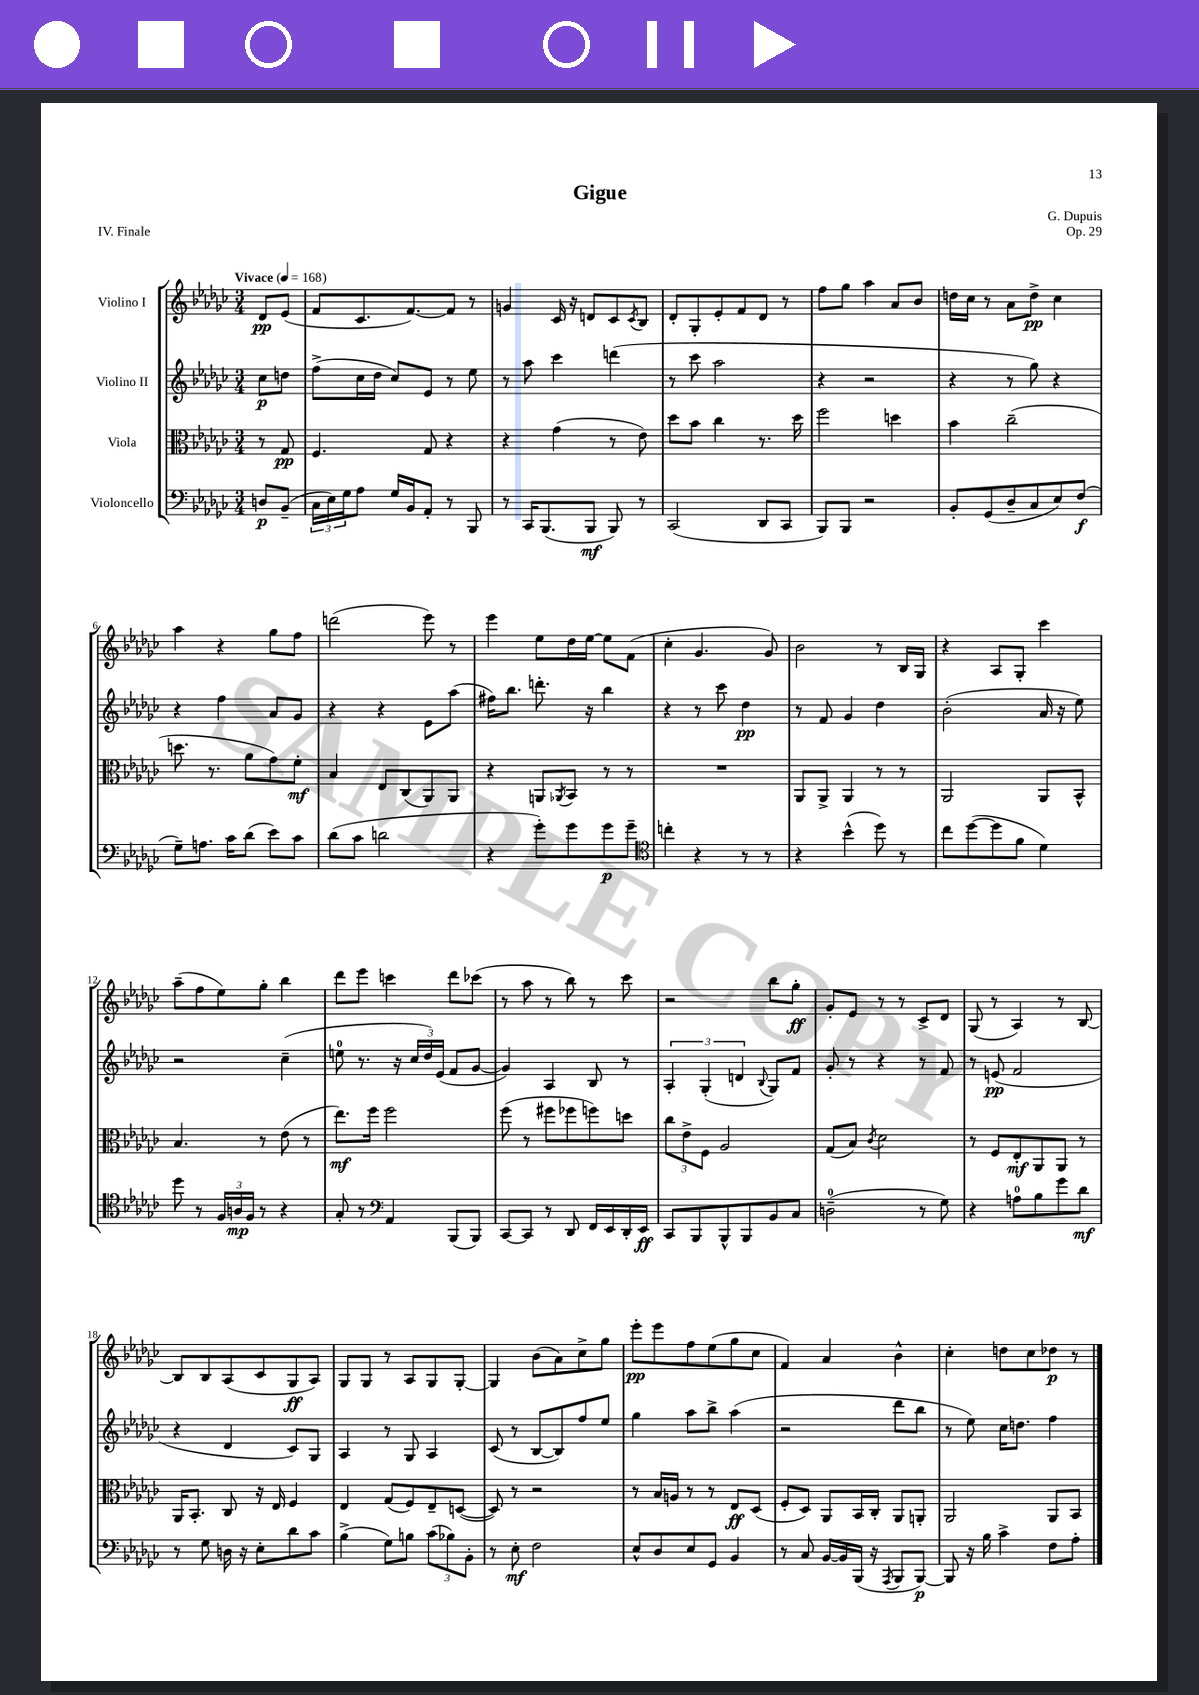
\header { title = "Gigue" composer = "G. Dupuis" opus = "Op. 29" piece = "IV. Finale" }
<<
\new StaffGroup <<
\new Staff = "s0" \with { instrumentName = "Violino I" } {
    \clef treble \key ges \major \numericTimeSignature \time 3/4 \partial 4 \tempo "Vivace" 4 = 168
    des'8\pp ees'8( |
    f'8 ces'8. f'8.~) f'8 r8 |
    g'4 ces'16 r16 d'8 ces'8 \acciaccatura { ces'8 } bes8 |
    des'8-. ges8-. ees'8-. f'8 des'8 r8 |
    f''8 ges''8 aes''4 aes'8 bes'8 |
    d''16 ces''16 r8 aes'8 d''8->\pp ces''4 |
    aes''4 r4 ges''8 f''8 |
    d'''2( ees'''8) r8 |
    ees'''4 ees''8 des''16 ees''16~ ees''8 f'8( |
    ces''4-. ges'4. ges'8) |
    bes'2 r8 bes16 ges16 |
    r4 aes8 ges8-. ces'''4 |
    aes''8--( f''8 ees''8) ges''8-. bes''4 |
    des'''8 ees'''8 c'''4 des'''8 ces'''8( |
    r8 aes''8 r8 bes''8) r8 ces'''8 |
    r2 bes''8 ges''8-.\ff |
    ges'8-. ees'8 r8 r8 ces'8-> des'8 |
    ges8( r8 aes4) r8 bes8~ |
    bes8 bes8 aes8( ces'8 ges8\ff aes8) |
    ges8 ges8 r8 aes8 ges8 ges8~-. |
    ges4 bes'8( aes'8) ces''8-> ges''8 |
    ees'''8-.\pp ees'''8 f''8 ees''8( ges''8 ces''8 |
    f'4) aes'4 bes'4-^ |
    ces''4-. d''8 ces''8 des''8\p r8 \bar "|." |
}
\new Staff = "s1" \with { instrumentName = "Violino II" } {
    \clef treble \key ges \major \numericTimeSignature \time 3/4 \partial 4
    ces''8\p d''8 |
    f''8->( ces''16 des''16 ces''8) ees'8 r8 ees''8 |
    r8 aes''8 ces'''4 d'''4( |
    r8 ces'''8 aes''2 |
    r4 r2 |
    r4 r8 ges''8) r4 |
    r4 f''4 aes'8 ges'8 |
    r4 r4 ees'8 aes''8( |
    fis''16) bes''8. d'''8.-. r16 bes''4 |
    r4 r8 ces'''8 des''4\pp |
    r8 f'8 ges'4 des''4 |
    bes'2-.( aes'16 r16 ees''8) |
    r2 ces''4--( |
    e''8-0 r8. r16 \tuplet 3/2 { ces''16 des''16) ees'16( } f'8 ges'8~ |
    ges'4) aes4 bes8 r8 |
    \tuplet 3/2 { aes4-. ges4-.( d'4 } \appoggiatura { bes8 } ges8) f'8 |
    ges'8-. r8 r4 r8 f'8 |
    r8 e'8\pp( f'2 |
    r4 des'4 ces'8) ges8 |
    aes4 r8 ges8 aes4 |
    ces'8( r8 bes8~ bes8) f''8 ees''8 |
    ges''4 aes''8 bes''8-> aes''4( |
    r2 des'''8 bes''8 |
    r8 ees''8) ces''16 d''8. f''4 \bar "|." |
}
\new Staff = "s2" \with { instrumentName = "Viola" } {
    \clef alto \key ges \major \numericTimeSignature \time 3/4 \partial 4
    r8 ges8\pp |
    f4. ges8 r4 |
    r4 ges'4( r8 ees'8) |
    des''8 bes'8 ces''4 r8. des''16 |
    f''2 d''4 |
    bes'4 ces''2--( |
    d''8. r8. aes'8 ges'8) f'8-.\mf |
    bes4 ees8 ces8( aes,8) aes,8 |
    r4 a,8 \acciaccatura { aes,8 } bes,8 r8 r8 |
    R2. |
    aes,8 aes,8-> aes,4 r8 r8 |
    aes,2 aes,8 bes,8-^ |
    bes4. r8 ees'8( r8 |
    ees''8.\mf) f''16 f''2 |
    f''8( r8 fis''8 fes''8 f''8) d''8 |
    \tuplet 3/2 { ces''8 ees'8-> f8 } aes2 |
    ges8( bes8) \acciaccatura { ces'8 } des'2 |
    r8 f8 ees8-.\mf aes,8 aes,8 r8 |
    aes,16 bes,8.-. ces8 r16 ees16 f4 |
    ees4 ges8( f8) ees8-- d8~( |
    d8) r8 r2 |
    r8 bes16 a16 r8 r8 ees8\ff des8( |
    f8-. des8) aes,8 bes,16 ces16-. aes,8 a,8-. |
    aes,2 aes,8 bes,8 \bar "|." |
}
\new Staff = "s3" \with { instrumentName = "Violoncello" } {
    \clef bass \key ges \major \numericTimeSignature \time 3/4 \partial 4
    d8\p bes,8--( |
    \tuplet 3/2 { ces16 ees16) ges16 } aes8 ges16 bes,16 aes,8-. r8 bes,,8 |
    r8 ces,16 bes,,8.( bes,,8\mf bes,,8) r8 |
    ces,2( des,8 ces,8 |
    bes,,8) bes,,8 r2 |
    bes,8-. ges,8( des8-- ces8 ees8) f8\f( |
    ges8--) a8. ces'16 des'8( ees'8) ces'8 |
    des'8( ces'8 d'2 |
    r4 ges'8-.) ges'8 ges'8\p ges'8-- |
    \clef tenor c''4-. r4 r8 r8 |
    r4 bes'4-^( des''8) r8 |
    ces''8 des''8~( des''8 f'8 des'4) |
    des''8 r8 \tuplet 3/2 { f16 a16\mp f16 } r8 r4 |
    ges8-. r8 \clef bass aes,4 bes,,8( bes,,8) |
    ces,8~ ces,8 r8 des,8 f,16 ees,16 des,16-. ees,16\ff |
    ces,8 bes,,8 bes,,8-^ bes,,8 bes,8 ces8 |
    d2-0--( r8 ges8) |
    r4 a8-0 bes8 ges'8 des'8\mf |
    r8 ges8 d16 r16 ees8-. des'8 ces'8 |
    bes4->( ges8) b8 \tuplet 3/2 { ces'8( bes8) bes,8-. } |
    r8 ees8-.\mf f2 |
    ees8-^ des8 ees8 ges,8 bes,4 |
    r8 ces8 bes,16~ bes,16 bes,,16( r16 \acciaccatura { aes,,8 } bes,,8 bes,,8~\p) |
    bes,,8 r16 bes16 ces'4-> f8 aes8-. \bar "|." |
}
>>
>>
